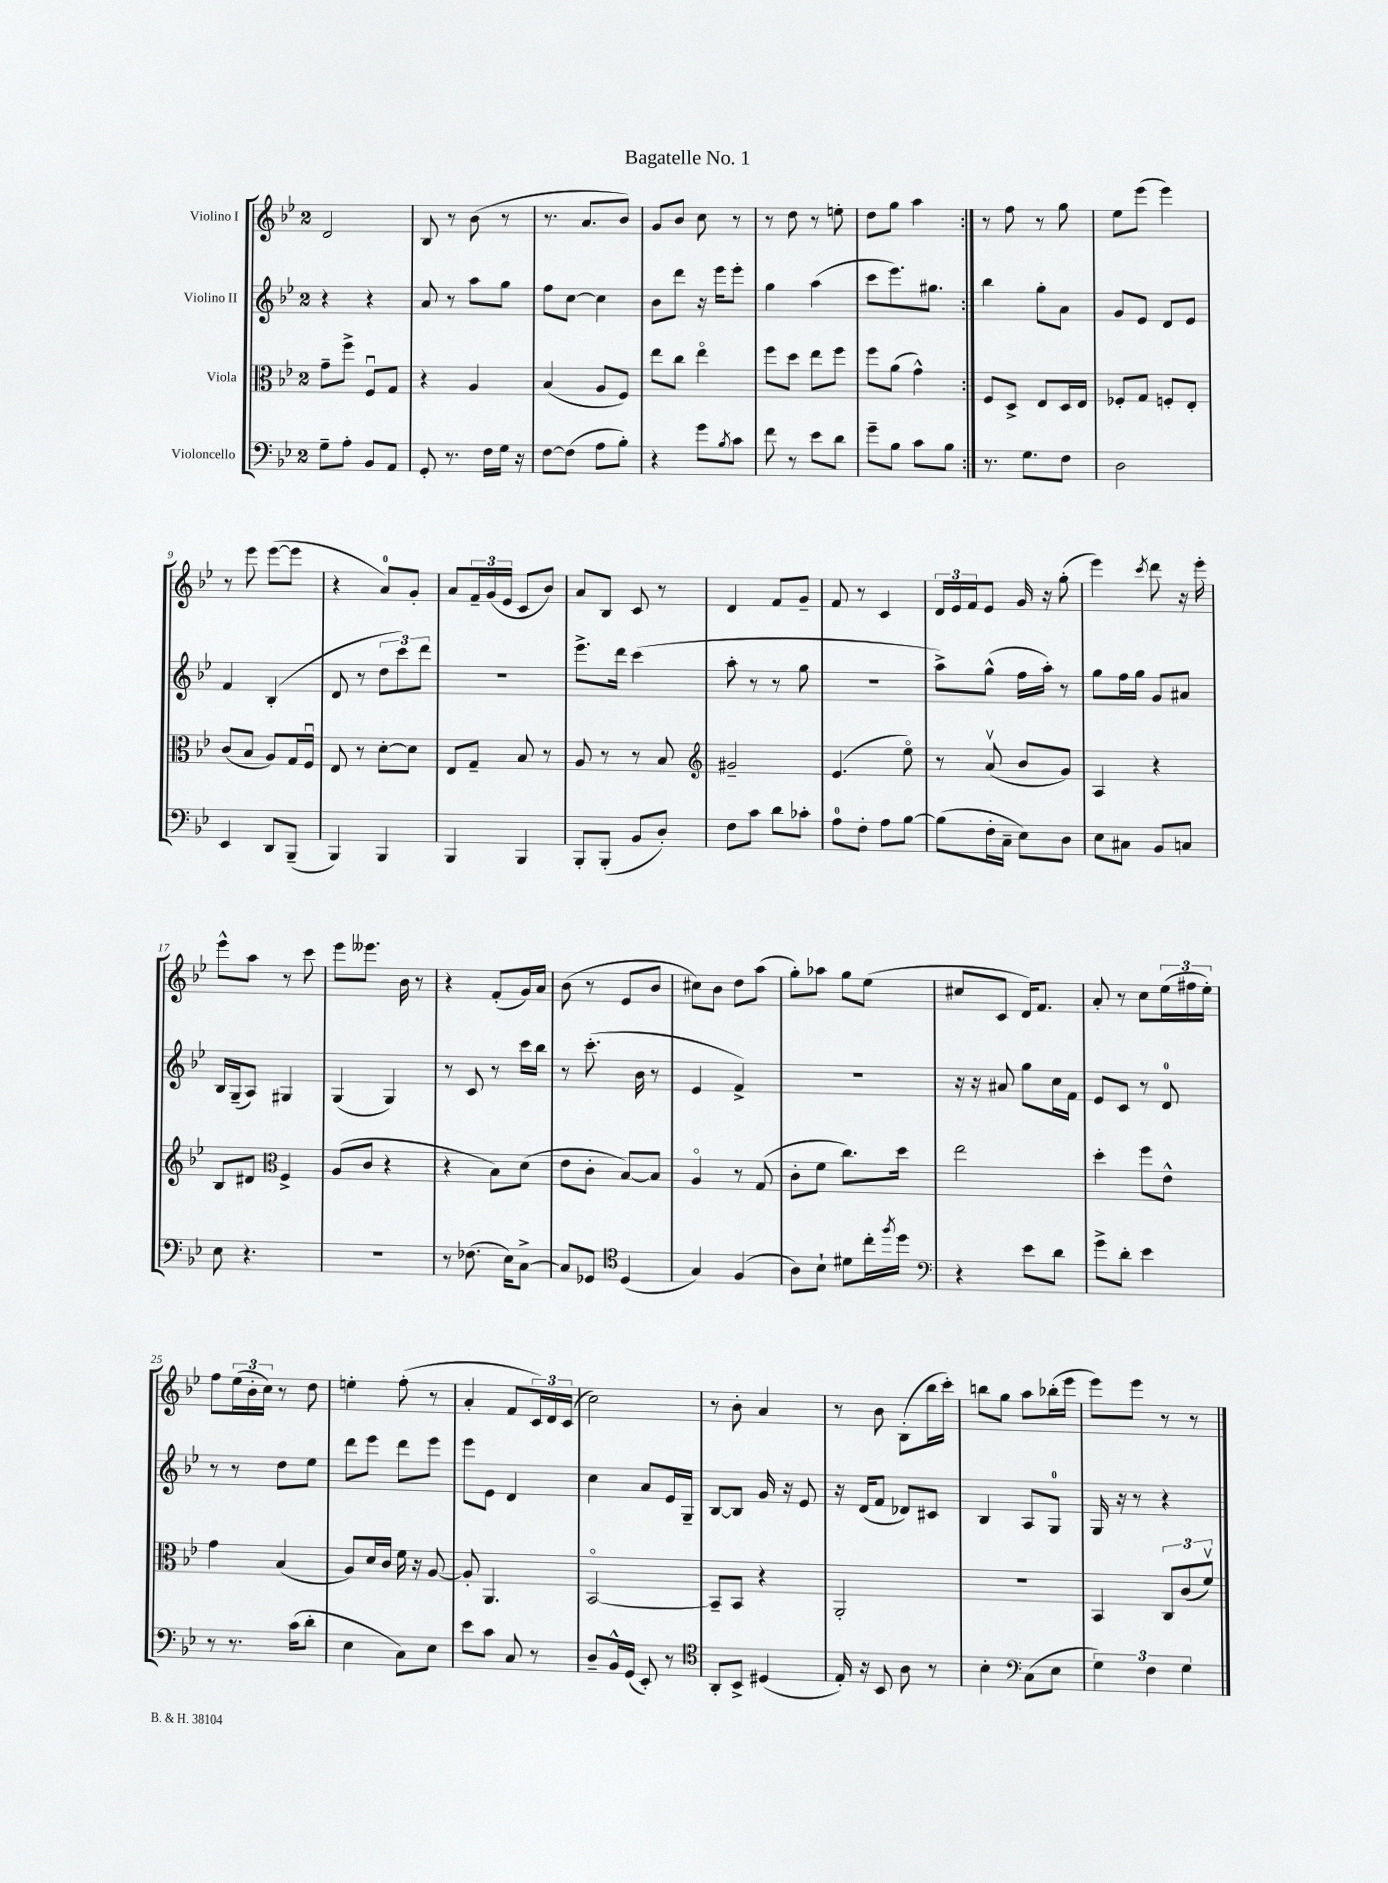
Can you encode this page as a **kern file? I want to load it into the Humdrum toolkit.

**kern	**kern	**kern	**kern
*staff4	*staff3	*staff2	*staff1
*clefF4	*clefC3	*clefG2	*clefG2
*k[b-e-]	*k[b-e-]	*k[b-e-]	*k[b-e-]
*M2/4	*M2/4	*M2/4	*M2/4
8G~	8g~	4r	2d
8A'	8ff^	.	.
8BB-	8Fu	4r	.
8AA	8G	.	.
=	=	=	=
8GG'	4r	8a	8B-
8.r	.	8r	8r
.	4A	8aa	(8b-
16F	.	.	.
16G	.	8gg	8r
16r	.	.	.
=	=	=	=
[8F	(4B-	8ff	8.r
(8F]	.	[8cc	.
.	.	.	8.a
8A	8A	4cc]	.
8B-')	8F)	.	8b-)
=	=	=	=
4r	8ee-	8b-	8g
.	8cc	8ddd	8b-
8g	4ee-o	16r	8cc
.	.	16eee-	.
8qB-	.	.	.
8c	.	8eee-'	8r
=	=	=	=
8f	8ff	4gg	8r
8r	8dd	.	8dd
8e-	8ee-	(4aa	8r
8d	8ff	.	8ee'
=	=	=	=
8g~	8ff	8ccc	8dd
8B-	(8a	8.eee-)	8gg
8c	4g^^)	.	4aa
.	.	8.gg#	.
8B-	.	.	.
=:|!	=:|!	=:|!	=:|!
8.r	8F	4bb-	8r
.	8D^	.	8ff
8.G	.	.	.
.	8E-	8gg'	8r
8F	16D	8a	8gg
.	16E-	.	.
=	=	=	=
2D	8F-'	8g	8ee-
.	8G	8e-	(8eee-
.	8F'	8d	4eee-)
.	8E-'	8e-	.
=	=	=	=
4EE-	(8c	4f	8r
.	8B-	.	8eee-
8DD	8A)	(4B-'	([8eee-
(8BBB-~	16G	.	8eee-]
.	16Fu	.	.
=	=	=	=
4BBB-)	8E-	8d	4r
.	8r	8r	.
4BBB-	[8d'	12dd	8a)
.	.	12ccc)	.
.	8d]	.	8g'
.	.	12ddd	.
=	=	=	=
4BBB-	8E-	2r	8a
.	8G~	.	24f~
.	.	.	(24g
.	.	.	24e-
4BBB-	8B-	.	8c
.	8r	.	8b-)
=	=	=	=
8BBB-'	8A	8.eee-^	8a
(8BBB-'	8r	.	8B-
.	.	16ddd	.
8BB-	8r	(4ccc	8c
8D')	8B-	.	8r
=	=	=	=
*	*clefG2	*	*
8F	2g#~	8aa'	4d
8c	.	8r	.
8d	.	8r	8f
8c-'	.	8gg	8g~
=	=	=	=
8A	(4.e-	2r	8f
8F'	.	.	8r
8A	.	.	4c
[8B-	8ee-o)	.	.
=	=	=	=
(8B-]	8r	8aa^)	24d
.	.	.	24e-
.	.	.	24f
16F'	(8av	(8gg^^	8e-
16C~	.	.	.
8E-)	8b-	16ff	16g
.	.	16aa')	16r
8D	8g)	8r	(8gg'
=	=	=	=
8E-	4A	8gg	4eee-)
8C#	.	16ff	.
.	.	16gg	.
.	.	.	8qccc
8BB-	4r	8g	8ddd
8C	.	8a#	16r
.	.	.	16eee-'
=	=	=	=
8E-	8B-	16B-	8eee-^^
.	.	(16G~	.
4.r	8d#	8A)	8aa
*	*clefC3	*	*
.	4F^	4G#	8r
.	.	.	8ccc
=	=	=	=
2r	(8A	(4G	8eee-
.	8c	.	8.eee--
.	4r	4G)	.
.	.	.	16b-
.	.	.	8r
=	=	=	=
8r	4r	8r	4r
(8.F-	.	8c	.
.	8B-)	8r	(8f'
16E-)	.	.	.
[8C^	(8d	16ccc	16g)
.	.	16bb-	16a
=	=	=	=
8C]	8e-	8r	(8b-
8GG-	8c'	(8.ccc'	8r
*clefC4	*	*	*
(4D	[8B-)	.	8e-
.	.	16b-	.
.	8B-]	8r	8b-
=	=	=	=
4G)	4Ao	4e-	8cc#)
.	.	.	8b-
(4F	8r	4f^)	8dd
.	(8G	.	(8aa
=	=	=	=
8A)	8c'	2r	8gg')
8B-`	8f	.	8aa-
8d#	8.cc)	.	8gg
16cc'	.	.	(8ee-
8qff	.	.	.
16dd	16dd	.	.
=	=	=	=
*clefF4	*	*	*
4r	2ee-	16r	8cc#
.	.	16r	.
.	.	8a#	8c
8e-	.	8gg	16d)
.	.	.	8.f
8d	.	16cc	.
.	.	16f	.
=	=	=	=
8g^	4dd'	8e-	8a'
8d'	.	8c	8r
4e-	8ff	8r	8cc
.	8e-^^	8d	(24ee-
.	.	.	24ff#
.	.	.	24ee-')
=	=	=	=
8r	4g	8r	8ff
8.r	.	8r	(24ee-
.	.	.	24b-'
.	.	.	24cc)
.	(4B-	8dd	8r
(16c	.	.	.
8d'	.	8ee-	8dd
=	=	=	=
4E-	8A)	8ddd	4ee'
.	16d	8eee-	.
.	16c	.	.
8C)	16f	8ddd	(8ff'
.	16r	.	.
8E-	[8A	8eee-	8r
=	=	=	=
8e-	8A']	8eee-	4a'
8c	4.AA	8e-	.
8C	.	4d	8f
8r	.	.	24c)
.	.	.	24d
.	.	.	(24c
=	=	=	=
8D~	[2BB-o	4cc	2cc)
16BB-^^	.	.	.
(16GG	.	.	.
8EE-')	.	8a	.
8r	.	16e-	.
.	.	16G~	.
=	=	=	=
*clefC4	*	*	*
8AA'	8BB-~]	[8B-	8r
8BB-^	8BB-	8B-]	8b-'
(4D#	4r	16g	4a
.	.	16r	.
.	.	8e-	.
=	=	=	=
16E-')	2AA'	16r	8r
16r	.	(16d	.
8BB-	.	8f	8b-
8A	.	8d-)	(8B-'
8r	.	8c#	16bb-
.	.	.	16ccc')
=	=	=	=
4B-'	2r	4B-	8bb
.	.	.	8gg
*clefF4	*	*	*
(8C	.	8A	8aa
8E-	.	8G	(16bb-'
.	.	.	16eee-
=	=	=	=
6G)	4BB-	16G	8eee-)
.	.	16r	.
.	.	8r	8eee-
6F	.	.	.
.	12C	4r	8r
6G	(12c	.	.
.	.	.	8r
.	12fv)	.	.
==	==	==	==
*-	*-	*-	*-
